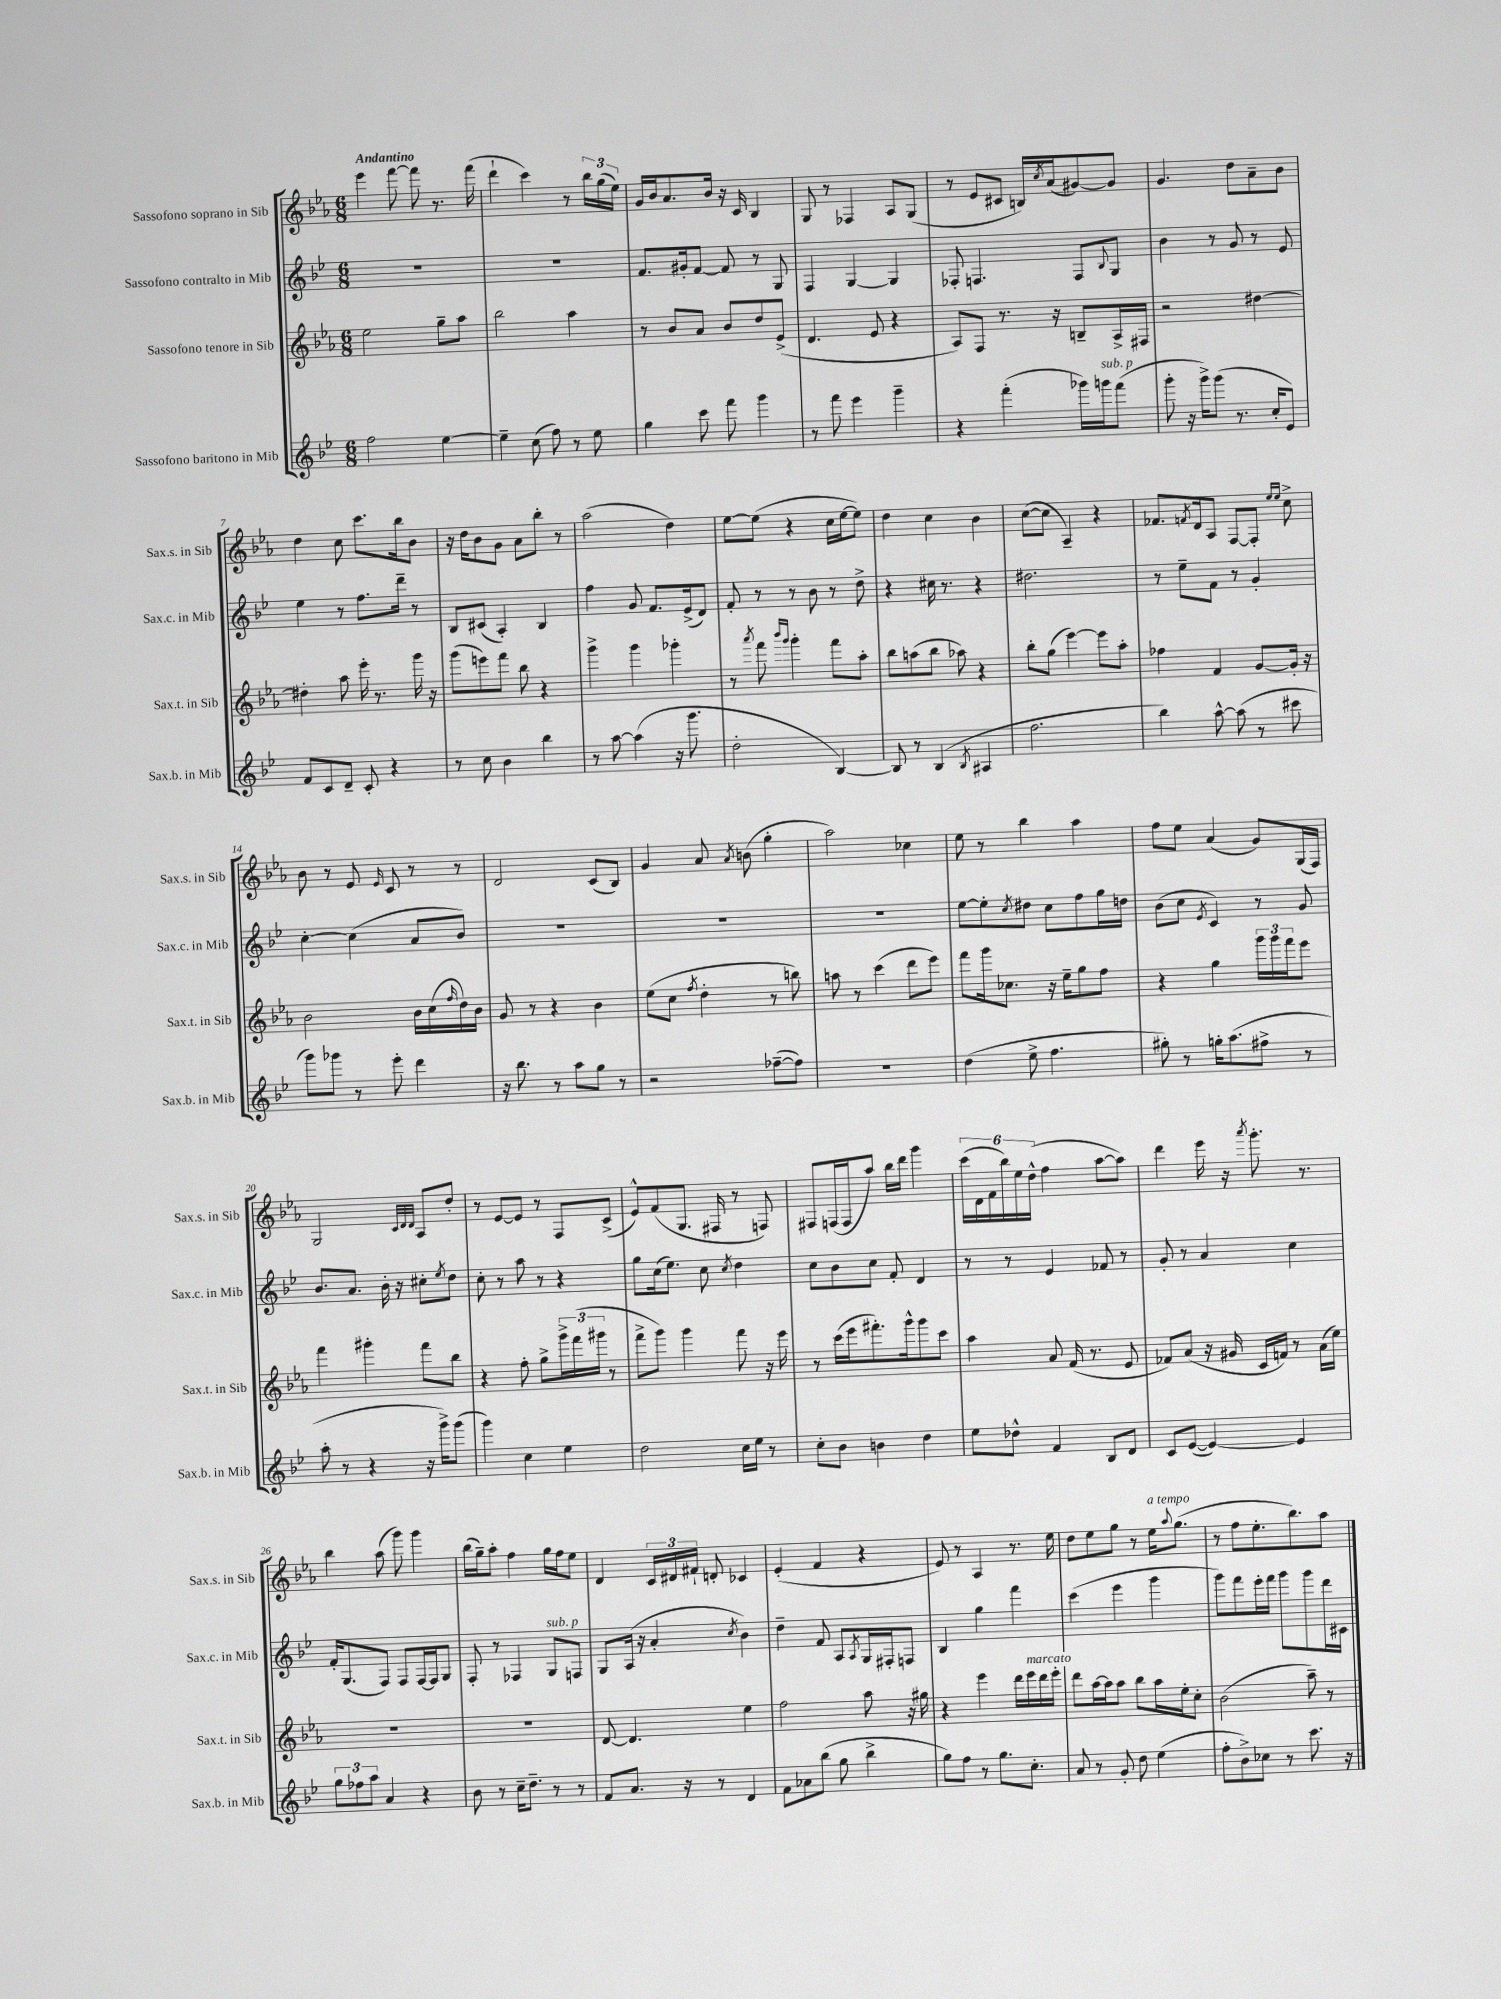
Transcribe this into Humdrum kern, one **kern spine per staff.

**kern	**kern	**kern	**kern
*staff4	*staff3	*staff2	*staff1
*clefG2	*clefG2	*clefG2	*clefG2
*k[b-e-]	*k[b-e-a-]	*k[b-e-]	*k[b-e-a-]
*M6/8	*M6/8	*M6/8	*M6/8
2ff\	2ee-\	2.r	4eee-\
.	.	.	[8fff\
.	.	.	8fff\]
[4ee-\	8gg~\L	.	8.r
.	8aa-\J	.	.
.	.	.	(16fff\
=	=	=	=
4ee-~\]	2bb-\	2.r	4ddd`\
(8cc\	.	.	4ccc\)
8ff\)	.	.	.
8r	4aa-\	.	8r
8ee-\	.	.	24bb-\LL
.	.	.	(24gg\
.	.	.	24ee-\JJ)
=	=	=	=
4gg\	8r	8.f/L	16g/LL
.	.	.	16b-/J
.	8b-/L	.	8.a-/
.	.	16g#'/k	.
8ccc\	8a-/J	[8f/J	.
.	.	.	16b-/Jk
8fff\	8b-/L	8f/]	16r
.	.	.	16c/
4ggg\	8dd/	8r	4B-/
.	(8e-^/J	8G/	.
=	=	=	=
8r	4.d/	4F/	8G/
8fff\	.	.	8r
4eee-\	.	[4G/	4F-/
.	8e-/	.	.
4ggg~\	4r	4G/]	8A-/L
.	.	.	(8G/J
=	=	=	=
4r	8A-/L)	8F-'/	8r
.	8F/J	4.F/	8e-/L
(4fff'\	8.r	.	8c#/J
.	.	.	16B/LL)
.	.	.	8qcc/
.	16r	.	(16a-/J
16ggg-\LL)	8B~/L	8F/L	[8g#/)
16ggg\J	.	.	.
.	.	8qqB-/	.
(8fff\J	16A-^/L	8G/J	8g#/]J
.	16F#/JJ	.	.
=	=	=	=
8ggg'\	2r	4b-\	4.g/
16r	.	.	.
16ggg^\LK)	.	.	.
(8ggg\J	.	8r	.
8.r	.	8g/	8dd\L
.	[4dd#\	8r	8a-~\
16cc'/LK	.	.	.
8e-/J)	.	8e-/	8b-\J
=	=	=	=
8f/L	4dd#'\]	4ee-\	4dd\
8c/	.	.	.
8d~/J	8aa-\	8r	8cc\
8c'/	16eee-'\	8.ff\L	8.ccc\L
.	8.r	.	.
4r	.	.	.
.	.	16ddd~\Jk	16bb-\k
.	16ggg\	8r	8b-\J
.	16r	.	.
=	=	=	=
8r	(8ggg\L	8B-/L	16r
.	.	.	16dd\LK
8cc\	8eee\)	(8c#/J	8b-\
4b-\	8fff\J	4A'/)	8g\J
.	8bb-\	.	8a-\L
4bb-\	4r	4B-/	8bb-'\J
.	.	.	8r
=	=	=	=
8r	4ggg^\	4ff\	(2aa-\
[8aa\	.	.	.
(4aa\]	4ggg\	8g/	.
.	.	8.f/L	.
16r	4ggg-'\	.	4dd\)
8.ggg\	.	(16e-^/k	.
.	.	8d/J)	.
=	=	=	=
2dd'\	8r	8f'/	[8ee-\L
.	8qaaa-/	.	.
.	8fff\	8r	(8ee-\]J
.	16qqbbb-/LL	.	.
.	16qqggg/JJ	.	.
.	4ggg'\	8r	4r
.	.	8b-\	.
[4B-/)	8fff\L	8r	16cc\LL
.	.	.	[16ee-\J
.	8aa-'\J	8dd^\	8ee-\]J)
=	=	=	=
8B-/]	8bb-\L	4r	4dd\
8r	(8aa\	.	.
(4B-/	8bb-\J	16cc#\	4cc\
.	.	8.r	.
.	8aa-\)	.	.
8qB-/	.	.	.
4A#/	4r	4r	4b-\
=	=	=	=
2.ff\	8bb-'\L	2.dd#\	([8cc\L
.	(8gg\J	.	8cc\]J
.	[4eee-\)	.	4A-~/)
.	8eee-\]L	.	4r
.	8aa-'\J	.	.
=	=	=	=
4bb-\)	4ff-\	8r	8.f-/L
.	.	8ee-~\L	.
.	.	.	8qf/
.	.	.	16d/k
[8aa^^\	4f/	8f\J	8A-/J
(8aa\]	.	8r	[8F/L
8r	[8g/L	4g'/	8F'/]J
.	.	.	16qqee-/LL
.	.	.	16qqee-/JJ
8ccc#\	16g'/]Jk	.	8cc^\
.	16r	.	.
=	=	=	=
8ggg\L)	2b-\	[4cc'\	8b-\
8ggg-\J	.	.	8r
8r	.	(4cc\]	8e-/
.	.	.	16qqe-/
8eee-'\	.	.	8c/
4ddd\	16b-\LL	8a/L	8r
.	(16cc\	.	.
.	16qqff/	.	.
.	16dd\)	8b-/J)	8r
.	16b-\JJ	.	.
=	=	=	=
16r	8g/	2.r	2d/
8.bb-\	.	.	.
.	8r	.	.
8r	4r	.	.
8aa\L	.	.	.
8gg\J	4b-\	.	(8c/L
8r	.	.	8B-/J)
=	=	=	=
2r	(8ee-\L	2.r	4g/
.	8cc\J	.	.
.	8qff/	.	.
.	4dd'\	.	8a-/
.	.	.	8qa-/
.	.	.	(8b\
([8ff-~\L	8r	.	4gg'\
8ff-\]J)	8bb\)	.	.
=	=	=	=
2.r	8aa\	2.r	2aa-\)
.	8r	.	.
.	(4ccc\	.	.
.	8ddd\L	.	4cc-\
.	8eee-\J)	.	.
=	=	=	=
(4dd\	8fff\L	[8ee-\L	8ee-\
.	16ggg\k	8ee-'\]	8r
.	8.cc-\J	.	.
.	.	8qcc/	.
8ee-^\	.	8dd#\J	4bb-\
4.ff\	16r	8cc\L	.
.	16ee-~\LK	.	.
.	8gg\	8ff\	4aa-\
.	8ff\J	16gg\L	.
.	.	16dd\JJ	.
=	=	=	=
8gg#'\)	4r	(8b-\L	8ff\L
8r	.	8cc\J	8ee-\J
.	.	8qe-/	.
16gg'\LK	4gg\	4c/)	(4a-/
(8.aa\	.	.	.
8ff#^\J	24ggg\LL	8r	8g/L)
.	24ggg\	.	.
.	24fff\J	.	.
8r	8eee-\J	8g/	(16G/L
.	.	.	16F/JJ)
=	=	=	=
8aa'\	4fff\	8.b-/L	2G/
8r	.	.	.
.	.	8.a/J	.
4r	4ggg#'\	.	.
.	.	16b-'\	.
.	.	16r	.
.	.	.	32qqc/LLL
.	.	.	32qqd/
.	.	.	32qqd/JJJ
16r	8fff\L	8cc#'\L	8A-/L
16ggg^\LK)	.	.	.
.	.	8qee-/	.
(8ggg\J	8bb-\J	8dd\J	8dd'/J
=	=	=	=
4ggg\)	4r	8cc'\	8r
.	.	8r	[8e-/L
4cc\	8ff'\	8aa\	8e-/]J
.	8gg^\L	8r	8r
4ee-\	24ggg^\L	4r	8F/L
.	(24fff\	.	.
.	24ggg#\JJ	.	.
.	8r	.	(8c^/J
=	=	=	=
2dd\	8fff^\L	8gg\L	8e-^^/L)
.	8ggg\J)	(16cc\k	(8f/
.	.	8.ee-\J)	.
.	4ggg\	.	8.G/J
.	.	8cc\	.
.	.	.	16F#/
.	.	8qcc/	.
16cc\LL	8fff\	4dd\	8r
16ee-\JJ	.	.	.
8r	16r	.	8F/)
.	16eee-\	.	.
=	=	=	=
8cc'\L	8r	8cc\L	8F#/L
8b-\J	(16ccc\LL	8b-\	(16F/L
.	16eee-\J	.	16F/J
4b\	8.fff#'\)	8cc\J	8aa-/J)
.	.	8f'/	16bb-\LL
.	16ggg^^\k	.	16ddd\JJ
4dd\	8ggg\	4d/	4ggg\
.	8ccc\J	.	.
=	=	=	=
8ee-\L	4aa-\	8r	(24ccc\LL
.	.	.	24d\
.	.	.	24f\
8dd-^^\J	.	8r	24bb-\)
.	.	.	24ee-\
.	.	.	(24dd^^\JJ
4f/	8a-/	4e-/	4ff\
.	(16f/	.	.
.	8.r	.	.
8B-/L	.	8f-/	[8aa-\L
8d/J	8e-/	8r	8aa-\]J)
=	=	=	=
8c/L	8f-/L)	8g'/	4ddd\
([8e-/J	(8a-/J	8r	.
4e-/_)	16r	4a/	16eee-\
.	16g#/	.	16r
.	.	.	8qaaa-/
.	16c/LL	.	8.ggg'\
.	16f/JJ)	.	.
4e-/]	8r	4cc\	.
.	.	.	8.r
.	(16a-\LL	.	.
.	16ee-\JJ)	.	.
=	=	=	=
12gg\L	2.r	16f'/LK	4bb-\
.	.	(8.G/	.
12ff-\	.	.	.
12aa\J	.	.	.
4a/	.	8F/J)	(8aa-\
.	.	8F/L	8ggg\)
4r	.	[16F/L	4ggg\
.	.	16F/]J	.
.	.	8G/J	.
=	=	=	=
8b-\	2.r	8F'/	(16bb-\LL
.	.	.	16gg~\J)
8r	.	8r	8aa-'\J
16cc~\LK	.	4F-/	4ff\
8.dd~\J	.	.	.
8r	.	8G/L	16gg\LL
.	.	.	16ff\J
8r	.	8F/J	8ee-\J
=	=	=	=
8f/L	[8d/	8G/L	4d/
8.a/J	4.d/]	(16A/Jk	.
.	.	16r	.
.	.	4a'/	24c/LL
.	.	.	24d#/
16r	.	.	.
.	.	.	24f#`/JJ
8r	.	.	8d'/
.	.	8qcc/	.
4d/	4ee-\	4b-\)	4c-/
=	=	=	=
8f\L	2ff\	4dd~\	(4e-'/
8a-\	.	.	.
(8bb-\J	.	8f/	4f/
8gg\	.	8A/L	.
.	.	8qA/	.
4bb-^\	8aa-\	16G/L	4r
.	.	16F#'/J	.
.	16r	8F/J	.
.	16gg#\	.	.
=	=	=	=
8gg\L)	4r	4B-/	8e-/)
8ff\J	.	.	8r
8r	4eee-\	4gg\	4A-/
8.gg\L	.	.	.
.	16ddd\LL	4fff\	8.r
8.cc'\J	16eee-\	.	.
.	16ddd\	.	.
.	16eee-'\JJ	.	16ee-\
=	=	=	=
8a/	8ddd\L	(4ccc\	8dd\L
8r	[16aa-\L	.	8ee-\
.	16aa-\]J	.	.
8g'/	8aa-\J	4eee-\	8gg\J
8dd\	8bb-\L	.	8r
(4ee-\	16aa-\L	4ggg\	16ee-\LK
.	.	.	8qqaa-/
.	16ee-'\J	.	(8.gg\J
.	8cc'\J	.	.
=	=	=	=
8ff'\L	(2b-\	8ggg\L)	8r
8b-^\)	.	8fff\	8ff\L
8cc-\J	.	16eee-'\L	8.ee-'\
.	.	16fff\JJ	.
8r	.	8ggg\L	.
.	.	.	8.bb-\)
8.ccc\	8aa-~\)	8ggg\	.
.	8r	16ddd\L	8aa-\J
16r	.	16c#\JJ	.
==	==	==	==
*-	*-	*-	*-
